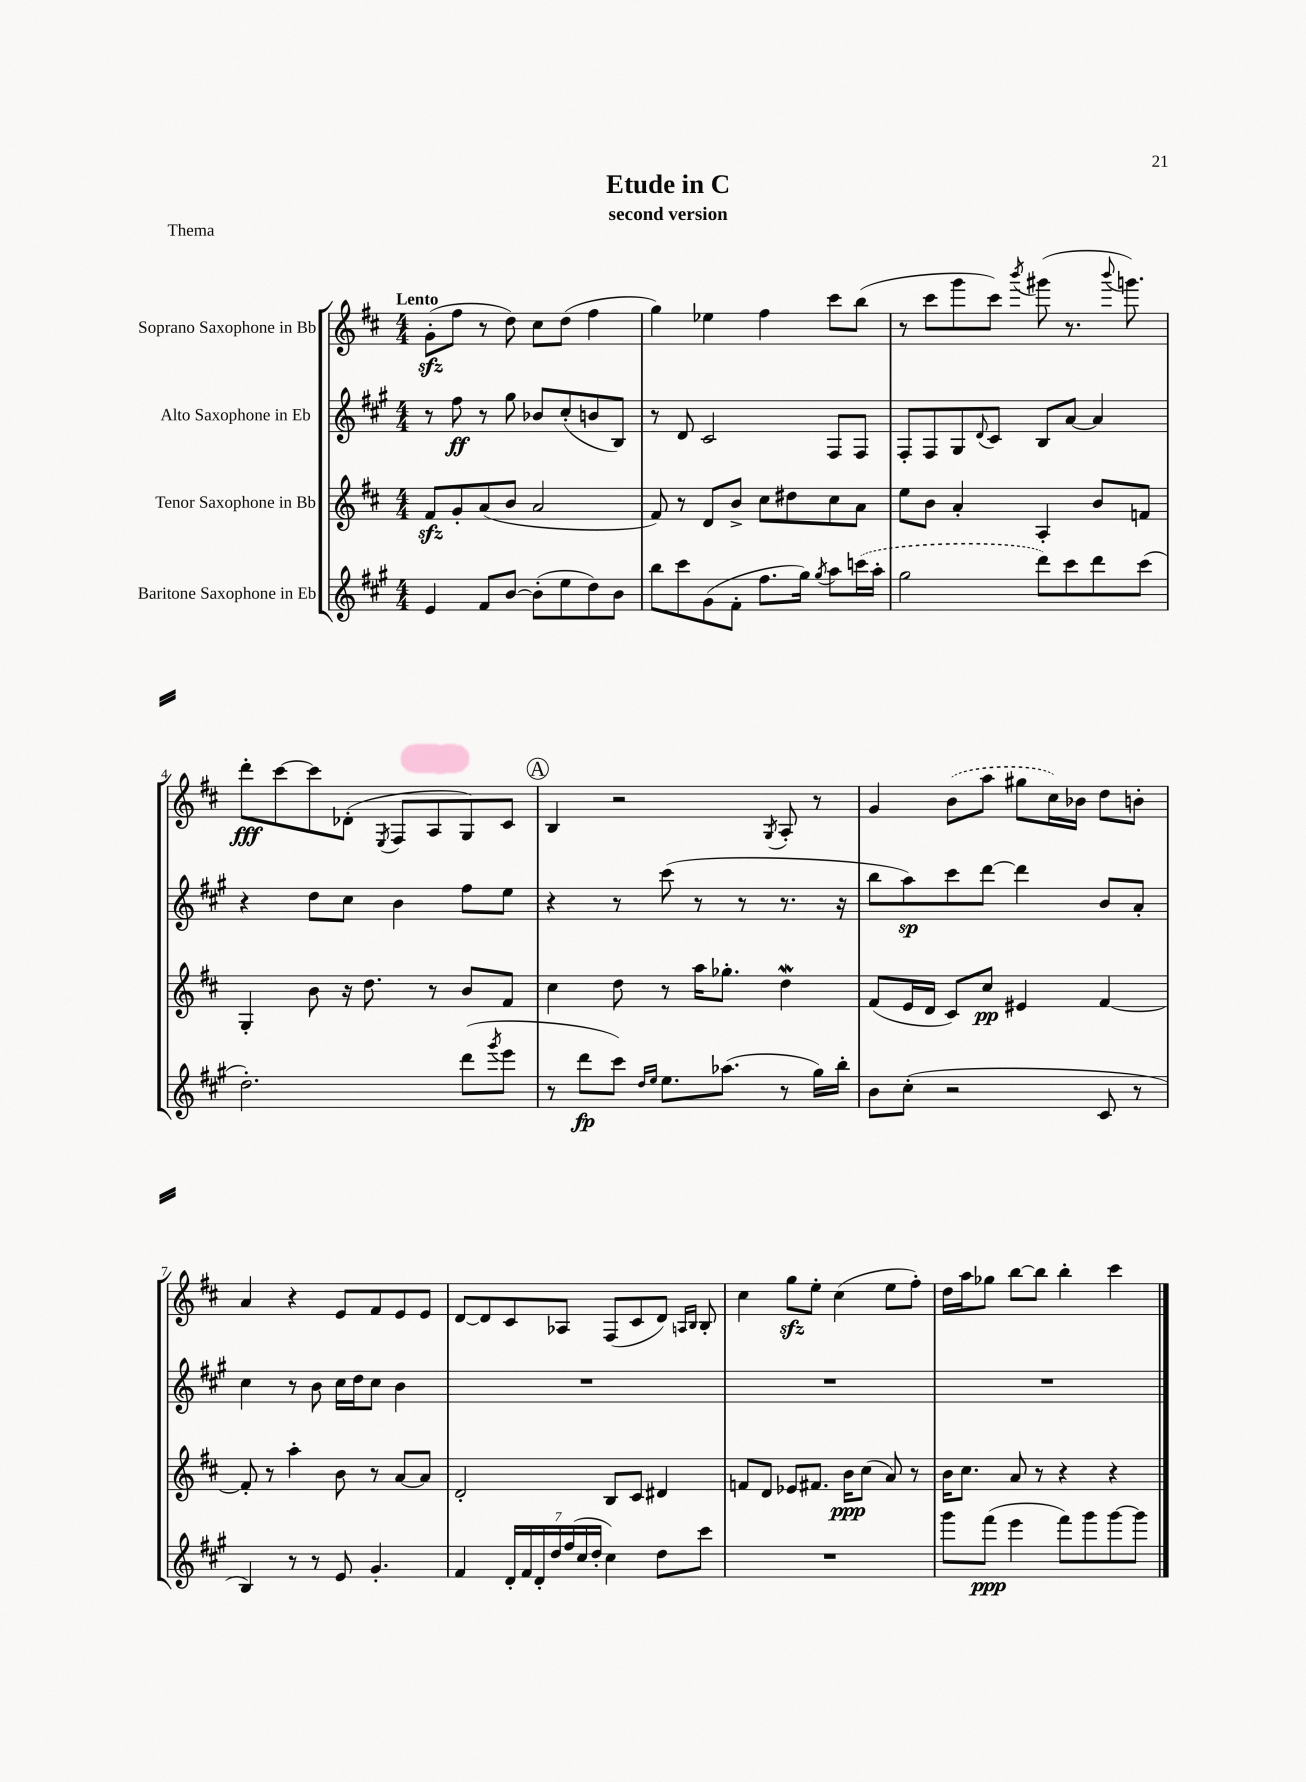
\header { title = "Etude in C" subtitle = "second version" piece = "Thema" }
<<
\new StaffGroup <<
\new Staff = "s0" \with { instrumentName = "Soprano Saxophone in Bb" } {
    \clef treble \key d \major \numericTimeSignature \time 4/4 \tempo "Lento"
    g'8-.\sfz( fis''8 r8 d''8) cis''8 d''8( fis''4 |
    g''4) ees''4 fis''4 cis'''8 b''8( |
    r8 cis'''8 g'''8 cis'''8) \acciaccatura { b'''8 } gis'''8( r8. \appoggiatura { b'''8 } g'''8.) |
    d'''8-.\fff cis'''8~ cis'''8 des'8-.( \acciaccatura { e8 } fis8 a8 g8) cis'8 |
    \mark \markup { \circle "A" } b4 r2 \acciaccatura { g8 } a8-. r8 |
    g'4 \once \slurDashed b'8( a''8 gis''8 cis''16) bes'16 d''8 b'8-. |
    a'4 r4 e'8 fis'8 e'8 e'8 |
    d'8~ d'8 cis'8 aes8 fis8( cis'8 d'8) \grace { a16 b16 } b8-. |
    cis''4 g''8\sfz e''8-. cis''4( e''8 fis''8-.) |
    d''16 a''16 ges''8 b''8~ b''8 b''4-. cis'''4 \bar "|." |
}
\new Staff = "s1" \with { instrumentName = "Alto Saxophone in Eb" } {
    \clef treble \key a \major \numericTimeSignature \time 4/4
    r8 fis''8\ff r8 gis''8 bes'8 cis''8-.( b'8 b8) |
    r8 d'8 cis'2 fis8 fis8 |
    fis8-. fis8 gis8 \appoggiatura { d'8 } cis'8 b8 a'8~ a'4 |
    r4 d''8 cis''8 b'4 fis''8 e''8 |
    \mark \markup { \circle "A" } r4 r8 cis'''8( r8 r8 r8. r16 |
    b''8 a''8\sp) cis'''8 d'''8~ d'''4 b'8 a'8-. |
    cis''4 r8 b'8 cis''16 d''16 cis''8 b'4 |
    R1 |
    R1 |
    R1 \bar "|." |
}
\new Staff = "s2" \with { instrumentName = "Tenor Saxophone in Bb" } {
    \clef treble \key d \major \numericTimeSignature \time 4/4
    fis'8\sfz g'8-. a'8( b'8 a'2 |
    fis'8) r8 d'8 b'8-> cis''8 dis''8 cis''8 a'8 |
    e''8 b'8 a'4-. a4-. b'8 f'8 |
    g4-. b'8 r16 d''8. r8 b'8 fis'8 |
    \mark \markup { \circle "A" } cis''4 d''8 r8 a''16 ges''8.-. d''4\mordent |
    fis'8( e'16 d'16 cis'8) cis''8\pp eis'4 fis'4~ |
    fis'8-. r8 a''4-. b'8 r8 a'8~ a'8 |
    d'2-. b8 cis'8 dis'4 |
    f'8 d'8 ees'8 fis'8. b'16\ppp cis''8( a'8) r8 |
    b'16 cis''8. a'8 r8 r4 r4 \bar "|." |
}
\new Staff = "s3" \with { instrumentName = "Baritone Saxophone in Eb" } {
    \clef treble \key a \major \numericTimeSignature \time 4/4
    e'4 fis'8 b'8~ b'8-.( e''8 d''8) b'8 |
    b''8 cis'''8 gis'8( fis'8-. fis''8. gis''16) \acciaccatura { gis''8 } a''8 \once \slurDashed c'''16( a''16-. |
    gis''2 d'''8) cis'''8 d'''8 cis'''8( |
    d''2.-.) d'''8( \acciaccatura { gis'''8 } e'''8 |
    \mark \markup { \circle "A" } r8 d'''8\fp cis'''8) \grace { d''16 e''16 } e''8. aes''8.( r8 gis''16) b''16-. |
    b'8 cis''8-.( r2 cis'8 r8 |
    b4) r8 r8 e'8 gis'4.-. |
    fis'4 \tuplet 7/4 { d'16-. fis'16 d'16-. d''16 fis''16( cis''16 d''16-. } cis''4) d''8 cis'''8 |
    R1 |
    gis'''8 fis'''8\ppp( e'''4 fis'''8) gis'''8 gis'''8~ gis'''8 \bar "|." |
}
>>
>>
